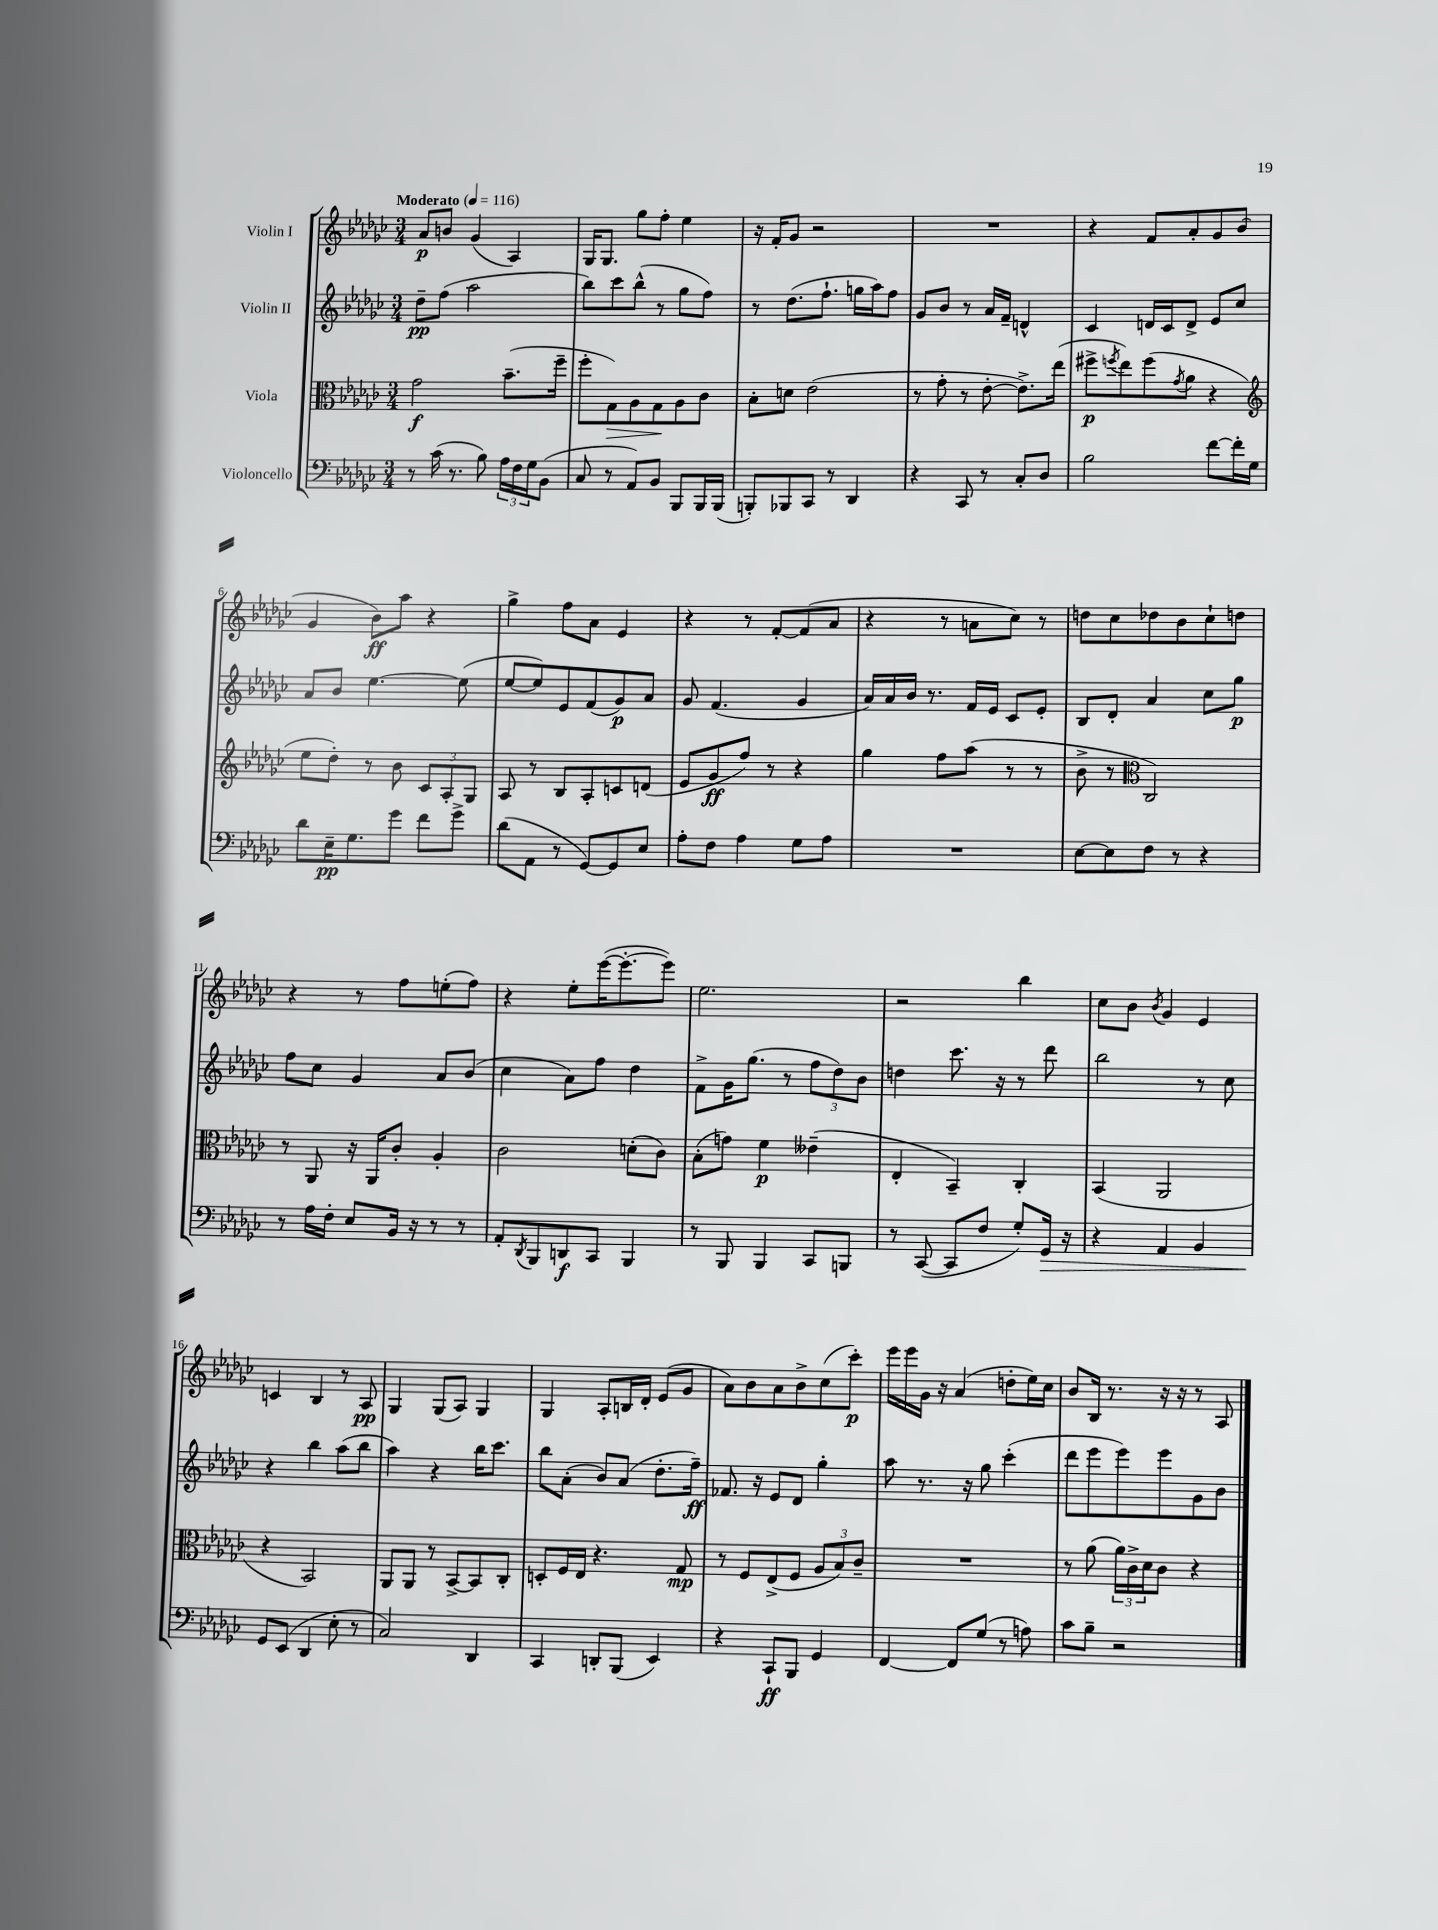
<<
\new StaffGroup <<
\new Staff = "s0" \with { instrumentName = "Violin I" } {
    \clef treble \key ges \major \numericTimeSignature \time 3/4 \tempo "Moderato" 4 = 116
    aes'8\p b'8 ges'4( aes4) |
    ges16 ges8. ges''8 f''8-. ees''4 |
    r16 f'16-. ges'8 r2 |
    R2. |
    r4 f'8 aes'8-. ges'8 bes'8( |
    ges'4 bes'8\ff) aes''8 r4 |
    ges''4-> f''8 aes'8 ees'4 |
    r4 r8 f'8~-. f'8( aes'8 |
    r4 r8 a'8 ces''8) r8 |
    d''8 ces''8 des''8 bes'8 ces''8-! d''8 |
    r4 r8 f''8 e''8-.( f''8) |
    r4 ees''8-. ees'''16~( ees'''8.~-. ees'''8) |
    ees''2. |
    r2 bes''4 |
    ces''8 bes'8 \acciaccatura { bes'8 } ges'4 ees'4 |
    c'4 bes4 r8 aes8\pp |
    ges4 ges8( aes8) ges4 |
    ges4 aes8-. b16 des'16-. ees'8( ges'8 |
    aes'8) bes'8 aes'8 bes'8-> ces''8( ces'''8-.\p) |
    ees'''16 ees'''16 ges'16 r16 aes'4( d''8-. ees''16) ces''16 |
    bes'8 bes16 r8. r16 r16 r8 aes8 \bar "|." |
}
\new Staff = "s1" \with { instrumentName = "Violin II" } {
    \clef treble \key ges \major \numericTimeSignature \time 3/4
    des''8--\pp f''8( aes''2 |
    bes''8) ces'''8 bes''8-^( r8 ges''8 f''8) |
    r8 des''8.( f''8.-! g''16 aes''16) f''8 |
    ges'8 bes'8 r8 aes'16 f'16-- d'4-^ |
    ces'4 d'16 ces'16 d'8-> ees'8 ces''8 |
    aes'8 bes'8 ees''4.~ ees''8( |
    ees''8~ ees''8) ees'8 f'8( ges'8\p) aes'8 |
    ges'8 f'4.( ges'4 |
    aes'16) aes'16 bes'16 r8. f'16 ees'16 ces'8 ees'8-. |
    bes8 des'8-. aes'4 ces''8 ges''8\p |
    f''8 ces''8 ges'4 aes'8 bes'8( |
    ces''4 aes'8) f''8 des''4 |
    f'8-> ges'16 ges''8.( r8 \tuplet 3/2 { f''8 des''8) bes'8 } |
    d''4 ces'''8. r16 r8 des'''8 |
    bes''2 r8 ces''8 |
    r4 bes''4 aes''8( bes''8 |
    aes''4) r4 bes''16 ces'''8. |
    bes''8 aes'8-.( bes'8) aes'8( des''8.-. f''16--\ff) |
    fes'8. r16 ees'8 des'8 ges''4-. |
    aes''8 r8. r16 ges''8 ces'''4-.( |
    des'''8 ees'''8 ees'''8) ees'''8 ges'8 bes'8 \bar "|." |
}
\new Staff = "s2" \with { instrumentName = "Viola" } {
    \clef alto \key ges \major \numericTimeSignature \time 3/4
    ges'2\f bes'8.--( f''16-- |
    f''8-. ges8\>) aes8 ges8\! aes8 ces'8 |
    bes8-. d'8 ees'2( |
    r8 ges'8-. r8 ees'8~-. ees'8.->) ees''16( |
    fis''8->\p \acciaccatura { f''8 } ees''8) f''8( \acciaccatura { ges'8 } aes'8 r4 |
    \clef treble ees''8 des''8-.) r8 bes'8 \tuplet 3/2 { ces'8 aes8-. ges8 } |
    aes8 r8 bes8 aes8-. c'8 d'8( |
    ees'8 ges'8\ff f''8) r8 r4 |
    ges''4 f''8 aes''8( r8 r8 |
    bes'8-> r8 \clef alto ces2) |
    r8 aes,8 r16 aes,16 ces'8-. aes4-. |
    ces'2 d'8-.( ces'8) |
    bes8-.( g'8) f'4\p eeses'4--( |
    ees4-. bes,4--) ces4-. |
    bes,4( aes,2 |
    r4 bes,2) |
    aes,8 aes,8 r8 bes,8~-> bes,8 ces8-. |
    d8-. f16 ees16 r4. ges8\mp |
    r8 f8 ees8->( f8 \tuplet 3/2 { aes8 bes8) ces'8-- } |
    R2. |
    r8 aes'8( \tuplet 3/2 { aes'16) ces'16-> des'16 } ces'8 r4 \bar "|." |
}
\new Staff = "s3" \with { instrumentName = "Violoncello" } {
    \clef bass \key ges \major \numericTimeSignature \time 3/4
    r8 ces'16( r8. bes8) \tuplet 3/2 { aes16 f16 ges16 } bes,8( |
    ces8 r8 aes,8) bes,8 bes,,8 bes,,16 bes,,16( |
    b,,8-.) bes,,8 ces,8 r8 des,4 |
    r4 ces,8 r8 ces8-. des8 |
    bes2 f'8~ f'16-. ges16 |
    des'8 ees16--\pp ges8. ges'8 f'8 ges'8-> |
    des'8( aes,8 r8 ges,8~) ges,8 ees8 |
    aes8-. f8 aes4 ges8 aes8 |
    R2. |
    ees8~ ees8 f8 r8 r4 |
    r8 aes16 f16-. ees8 bes,16 r16 r8 r8 |
    aes,8-. \acciaccatura { des,8 } bes,,8 d,8\f ces,8 bes,,4 |
    r8 bes,,8 bes,,4 ces,8 b,,8 |
    r8 ces,8~( ces,8 f8 ges8-.) ges,16\> r16 |
    r4 aes,4 bes,4 |
    ges,8\! ees,8( des,4 ees8-. r8 |
    ces2) des,4 |
    ces,4 d,8-. bes,,8( ees,4) |
    r4 ces,8-!\ff bes,,8 ges,4 |
    f,4~ f,8 ges8( r8 a8) |
    ces'8 bes8-- r2 \bar "|." |
}
>>
>>
